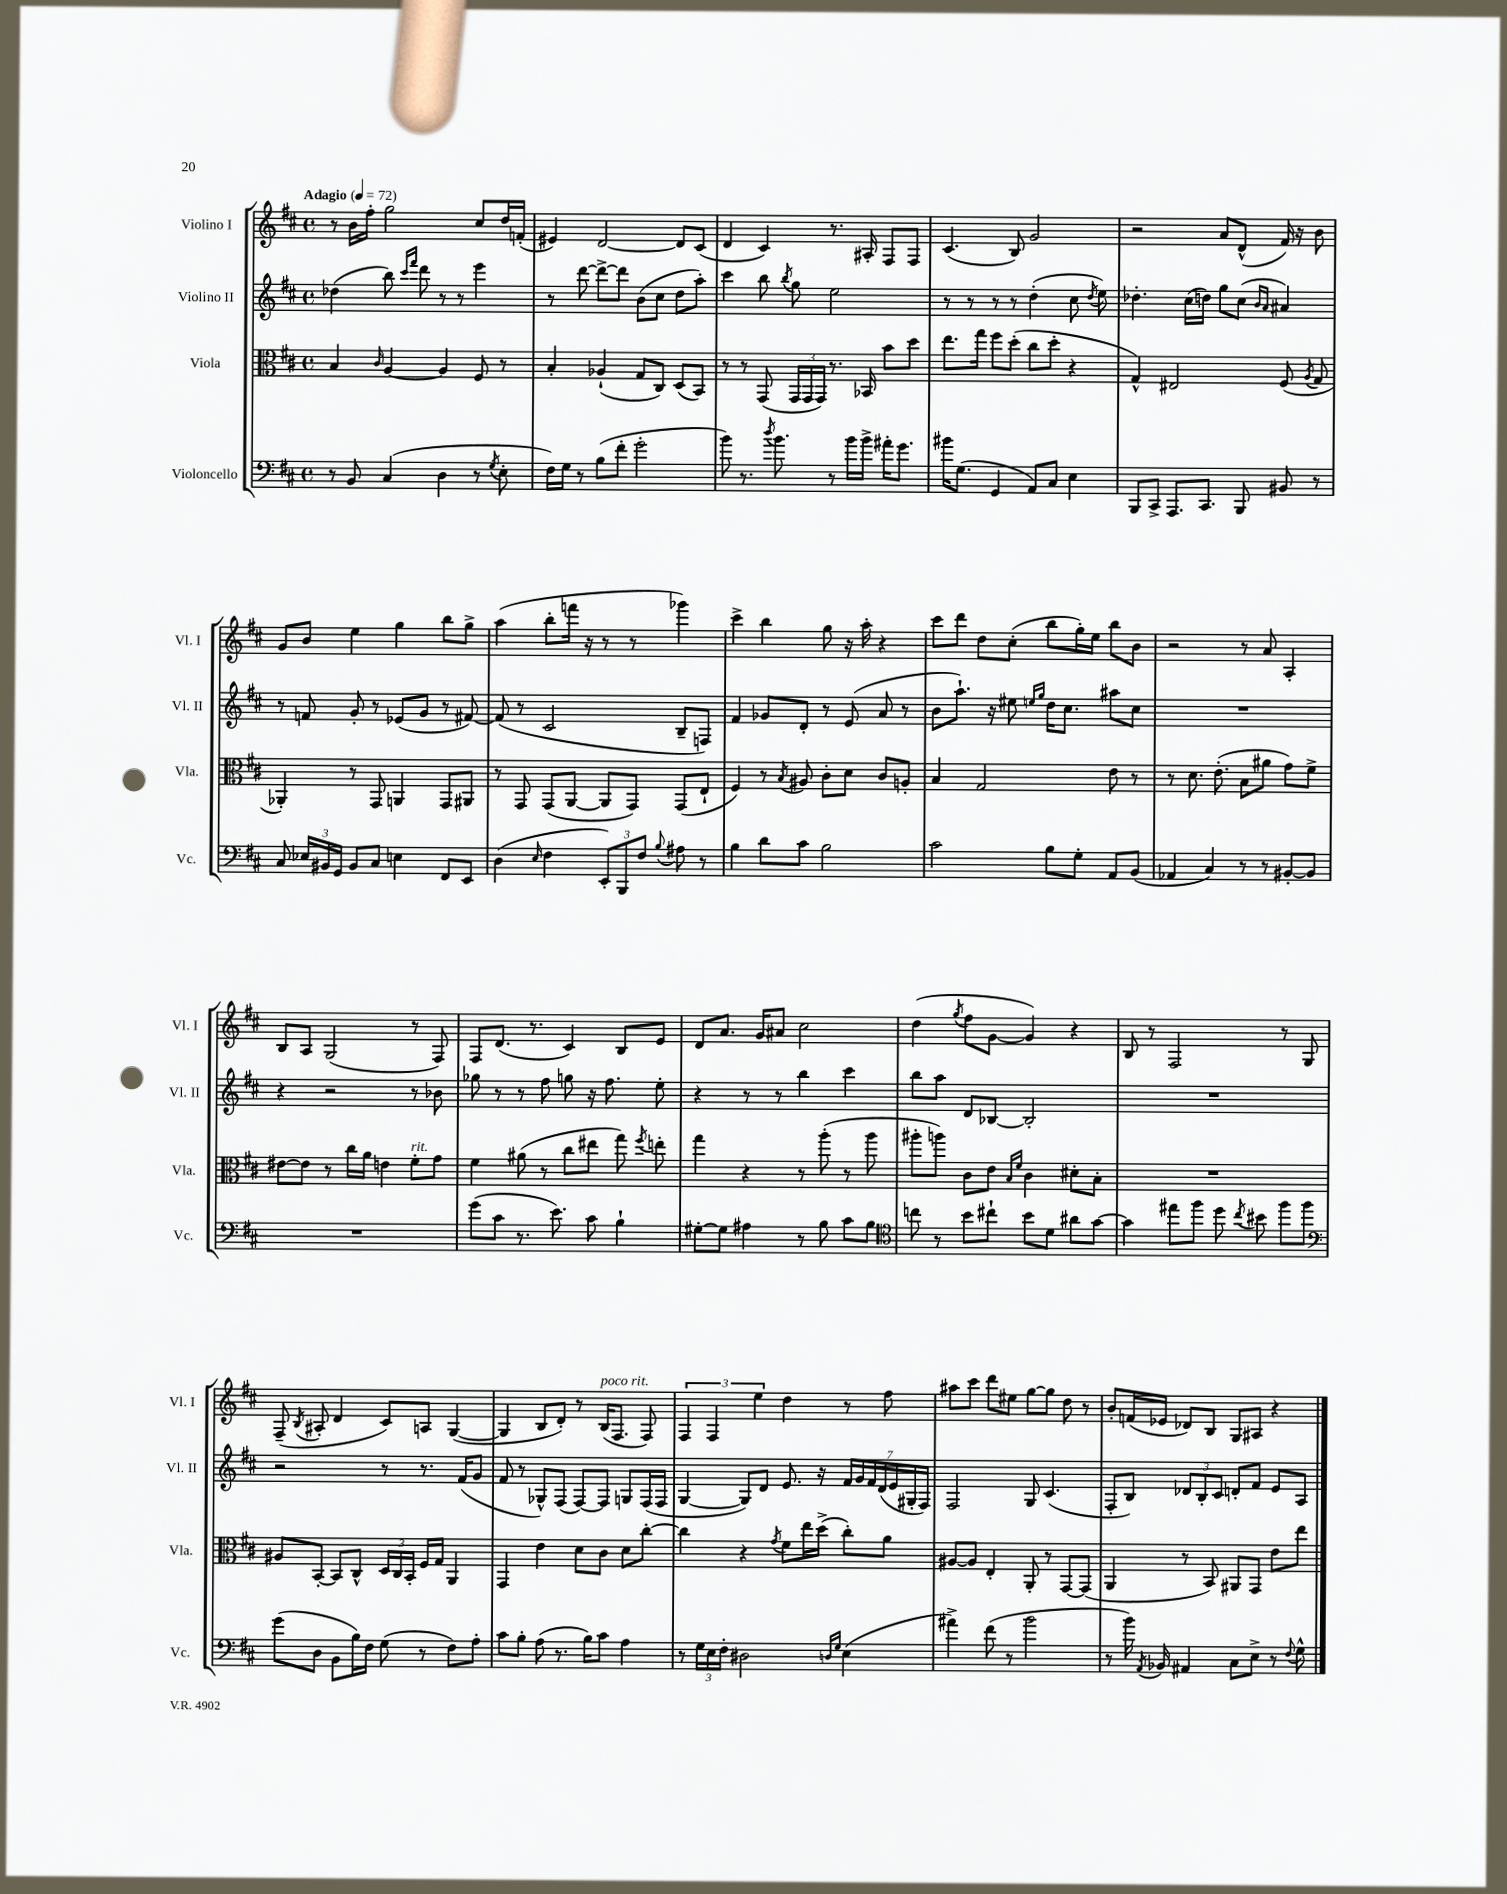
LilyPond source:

<<
\new StaffGroup <<
\new Staff = "s0" \with { instrumentName = "Violino I" shortInstrumentName = "Vl. I" } {
    \clef treble \key d \major \defaultTimeSignature \time 4/4 \tempo "Adagio" 4 = 72
    \autoBeamOff r8 b'16[ fis''16]-. g''2 cis''8[ d''16 f'16]-.( |
    eis'4) d'2~ d'8[ cis'8]( |
    d'4 cis'4) r8. ais16-. fis8[ fis8] |
    cis'4.( b8) g'2 |
    r2 a'8[ d'8]-^( fis'16) r16 b'8 |
    g'8[ b'8] e''4 g''4 b''8[ g''8]-> |
    a''4( b''8[-. f'''16] r16 r8 r8 ges'''4) |
    cis'''4-> b''4 g''8 r16 a''16-. r4 |
    cis'''8[ d'''8] d''8[ cis''8]-.( b''8[ g''16-.) e''16] b''8[ b'8] |
    r2 r8 a'8 a4-. |
    b8[ a8] g2( r8 fis8) |
    fis8[ d'8.]( r8. cis'4) b8[ e'8] |
    d'8[ a'8.] g'16[ ais'8] cis''2 |
    d''4( \acciaccatura { g''8 } fis''8[ g'8]~ g'4) r4 |
    b8 r8 fis2 r8 g8 |
    fis8--( \acciaccatura { b8 } ais8-. d'4 cis'8[) a8] g4~( |
    g4 b8[ d'8]-.) r8 b16[^\markup { \italic "poco rit." }( fis8.] fis8) |
    \tuplet 3/2 { fis4 fis4 e''4 } d''4 r8 fis''8 |
    ais''8[ cis'''8] d'''8[ eis''8] g''8[~ g''8] d''8 r8 |
    b'8[-. f'16( ees'16] des'8[) b8] g8[ ais8] r4 \bar "|." |
}
\new Staff = "s1" \with { instrumentName = "Violino II" shortInstrumentName = "Vl. II" } {
    \clef treble \key d \major \defaultTimeSignature \time 4/4
    \autoBeamOff des''4( b''8) \grace { cis'''16[ fis'''16] } d'''8 r8 r8 e'''4 |
    r8 d'''8~ d'''8[~-> d'''8] b'8[( cis''8] d''8[ a''8]-.) |
    cis'''4 b''8 \acciaccatura { b''8 } g''8 e''2 |
    r8 r8 r8 r8 d''4-.( cis''8 \acciaccatura { d''8 } e''8) |
    des''4.-. cis''16[( d''16]) g''8[ cis''8]( \grace { b'16[ a'16] } ais'4) |
    r8 f'8 g'8-. r8 ees'8[( g'8] r8 fis'8~) |
    fis'8( r8 cis'2 b8[-- f8]) |
    fis'4 ges'8[ d'8]-. r8 e'8( a'8 r8 |
    b'8[ a''8.]-!) r16 eis''8 \grace { e''16[ g''16] } d''16[ cis''8.] ais''8[ cis''8] |
    R1 |
    r4 r2 r8 bes'8 |
    ges''8 r8 r8 fis''8 g''8 r16 fis''8. e''8-. |
    r4 r8 r8 b''4 cis'''4 |
    b''8[ a''8] d'8[ bes8]~ bes2-. |
    R1 |
    r2 r8 r8. fis'16[( g'8] |
    fis'8 r8 ges8[-^) fis8]( fis8[~) fis8] g8[ fis16( fis16] |
    g4~ g8[) d'8] e'8. r16 \tuplet 7/4 { fis'16[ g'16 fis'16 d'16( e'16 gis16-. fis16]) } |
    fis2 g8 cis'4.( |
    fis8[-. b8]) \tuplet 3/2 { des'8[ b8-. cis'8] } d'8[-. fis'8] e'8[ a8] \bar "|." |
}
\new Staff = "s2" \with { instrumentName = "Viola" shortInstrumentName = "Vla." } {
    \clef alto \key d \major \defaultTimeSignature \time 4/4
    \autoBeamOff b4 \grace { cis'16 } a4~ a4 fis8 r8 |
    b4-. aes4-!( g8[ cis8]) d8[( b,8]) |
    r8 r8 g,8( \tuplet 3/2 { g,16[ g,16 g,16]) } r8. bes,16 b'8[ d''8] |
    e''8.[ g''16] fis''8[ d''8]-.( cis''8[ d''8]-. r4 |
    g4-^) eis2 fis8( \acciaccatura { a8 } g8 |
    aes,4-.) r8 g,8 a,4 g,8[ ais,8] |
    r8 g,8 g,8[( a,8]~ a,8[ g,8]) g,8[( e8]-! |
    fis4) r8 \acciaccatura { b8 } ais8 cis'8[-. d'8] cis'8[ a8]-. |
    b4 g2 e'8 r8 |
    r8 d'8. e'8.-.( b8[ ais'8] g'8[) fis'8]-> |
    eis'8[~ eis'8] r8 cis''16[ a'16] e'4 fis'8[-.^\markup { \italic "rit." } g'8] |
    fis'4 ais'8( r8 cis''8[ eis''8] g''8) \acciaccatura { fis''8 } e''8-. |
    g''4 r4 r8 a''8-.( r8 a''8 |
    ais''8[-. a''8]) cis'8[ e'8] \grace { b16[ fis'16] } cis'4 dis'8[-. b8]-. |
    R1 |
    ais8[ b,8]~-. b,8[ cis8]-^ \tuplet 3/2 { d16[ cis16 b,16]-. } fis16[ g16] a,4 |
    g,4 e'4 d'8[ cis'8] d'8[ cis''8]~-. |
    cis''4 r4 \acciaccatura { g'8 } fis'8[ e''16 d''16]->( cis''8[-.) a'8] |
    ais8[~ ais8] e4-. a,8-. r8 g,8[~ g,8]( |
    a,4 r8 b,8) ais,8[ g,8] e'8[ e''8] \bar "|." |
}
\new Staff = "s3" \with { instrumentName = "Violoncello" shortInstrumentName = "Vc." } {
    \clef bass \key d \major \defaultTimeSignature \time 4/4
    \autoBeamOff r8 b,8 cis4( d4 r8 \acciaccatura { g8 } e8-. |
    fis16[) g16] r8 b8[( fis'8]-. g'2-. |
    b'8) r8. \acciaccatura { d''8 } b'8. r8 b'16[ b'16]-> ais'16[-. g'8.] |
    bis'16[ g8.]( g,4 a,8[) cis8] e4 |
    b,,8[ cis,8]-> a,,8.[ cis,8.] b,,8 bis,8 r8 |
    cis8 \tuplet 3/2 { ees16[ bis,16 g,16] } bis,8[ cis8] e4 fis,8[ e,8] |
    d4( \grace { e16 } fis4 \tuplet 3/2 { e,8[-.) b,,8 fis8] } \appoggiatura { b8 } ais8 r8 |
    b4 d'8[ cis'8] b2 |
    cis'2 b8[ g8]-. a,8[ b,8]( |
    aes,4 cis4) r8 r8 bis,8[~-. bis,8] |
    R1 |
    g'8[( cis'8] r8. e'8.) cis'8 b4-! |
    gis8[~-. gis8] ais4 r8 b8 cis'8[ b8] |
    \clef tenor c''8 r8 b'8[ cis''8]-! b'8[ d'8] ais'8[ g'8]~ |
    g'4 eis''8[ fis''8] d''8 \acciaccatura { cis''8 } bis'8 fis''8[ fis''8] |
    \clef bass g'8[( d8] b,8[ b16) fis16] g8( r8 fis8[) a8]-. |
    cis'8[ b8]-. a8( r8. b16[) cis'8] a4 |
    r8 \tuplet 3/2 { g16[ e16 fis16]-. } dis2 \grace { d16[ g16] } e4( |
    ais'4->) fis'8( r8 b'2 |
    r8 b'16) \acciaccatura { a,8 } bes,16 ais,4 cis8[ e8]-> r8 \appoggiatura { fis8 } g8-^ \bar "|." |
}
>>
>>
\layout { \context { \Score \remove "Bar_number_engraver" } }
